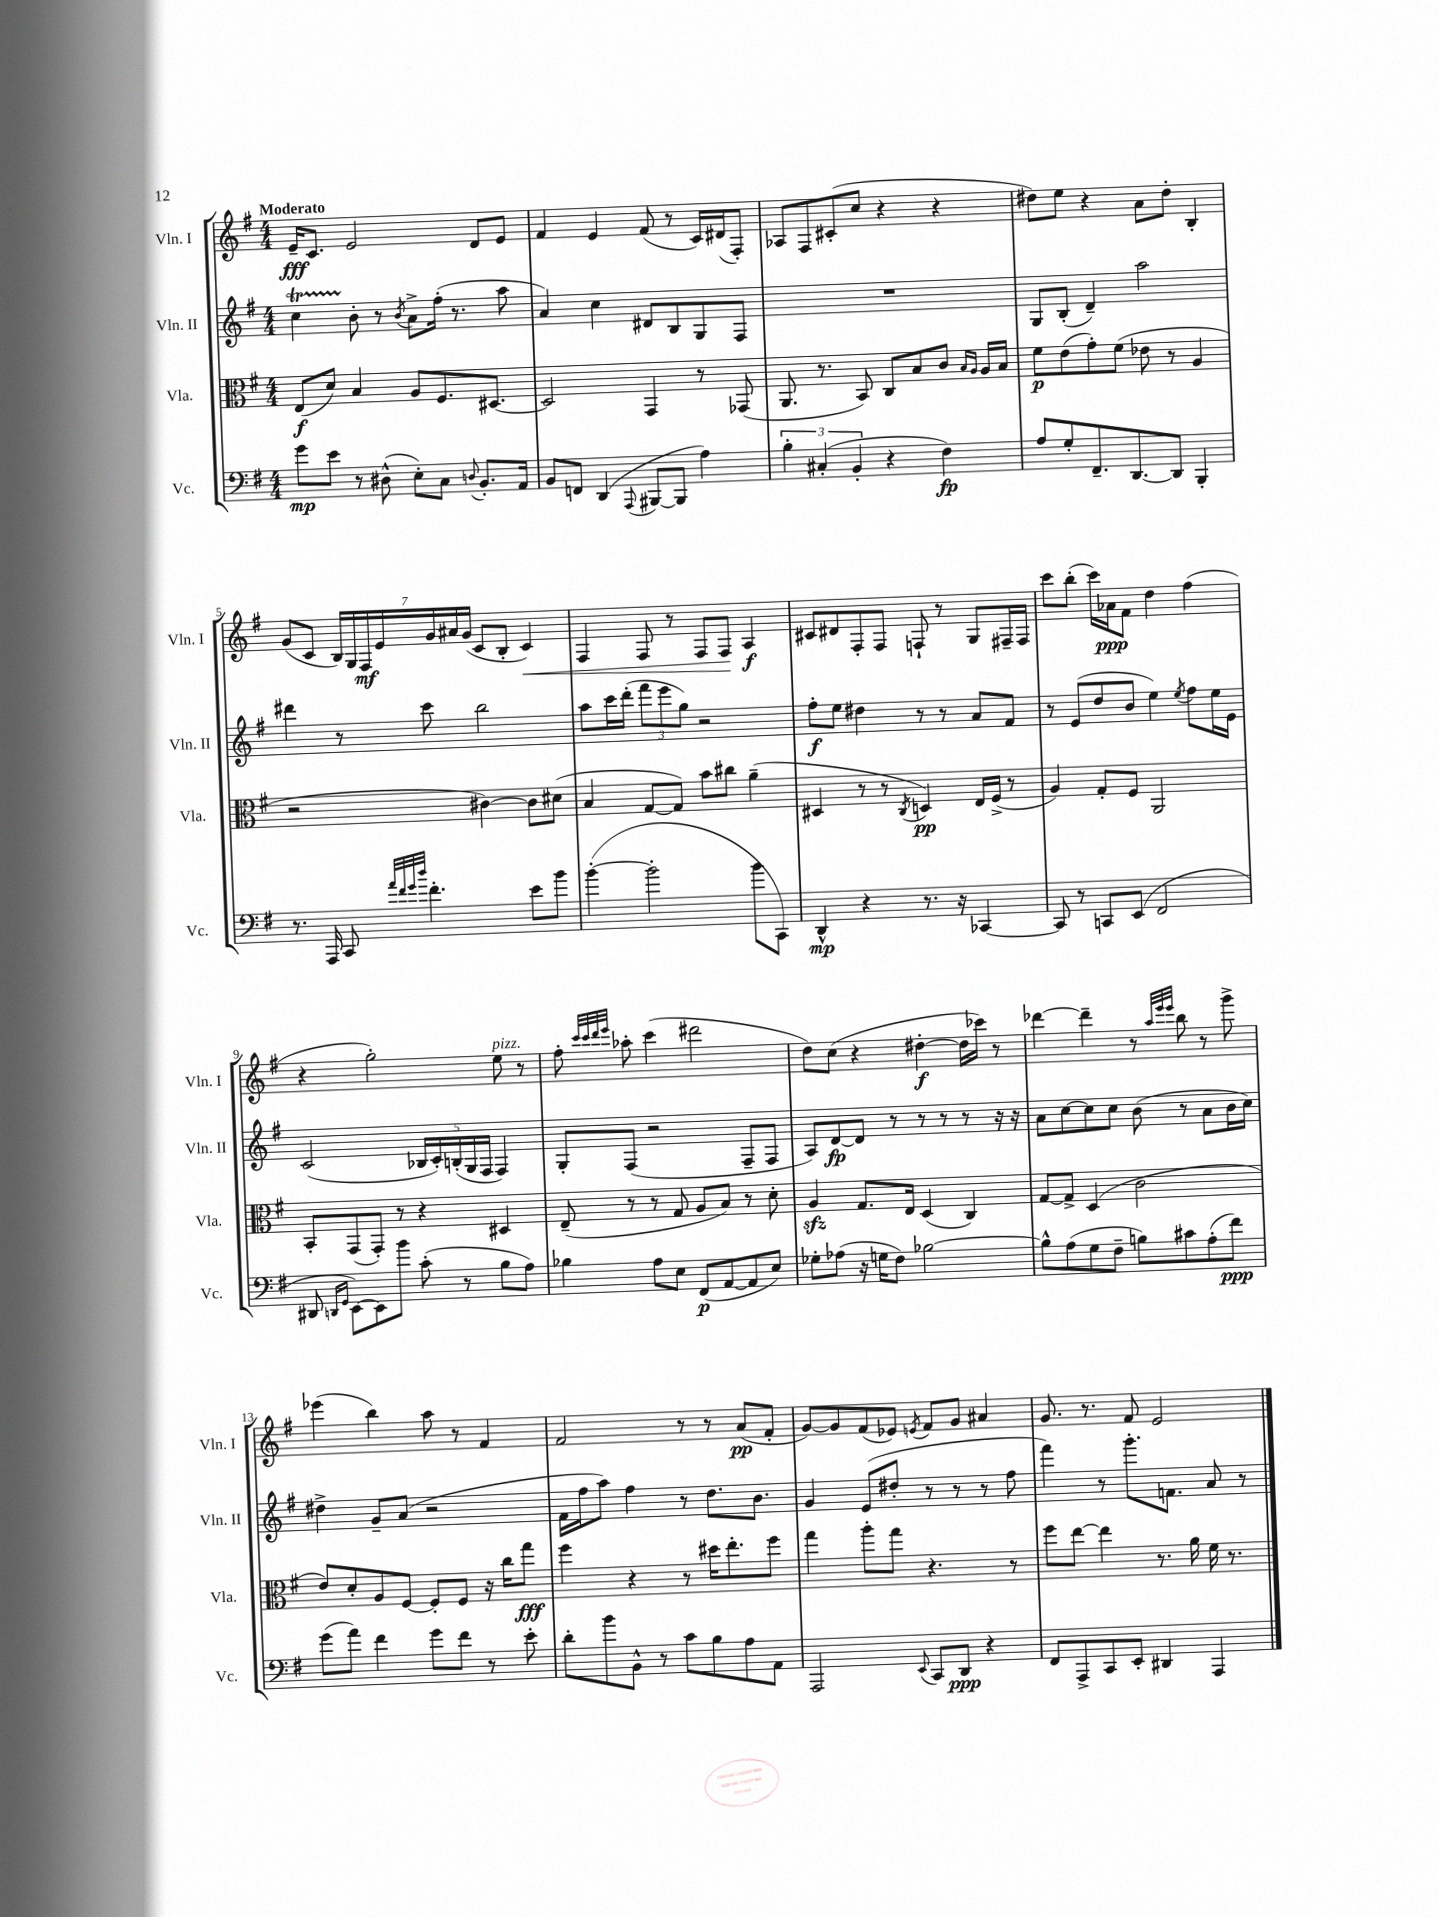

**kern	**kern	**kern	**kern
*staff4	*staff3	*staff2	*staff1
*clefF4	*clefC3	*clefG2	*clefG2
*k[f#]	*k[f#]	*k[f#]	*k[f#]
*M4/4	*M4/4	*M4/4	*M4/4
8g\L	(8E/L	4cc\	16e~/LK
.	.	.	8.c/J
8e\J	8d/J)	.	.
8r	4B/	8b'\	2e/
(8D#^^\	.	8r	.
.	.	8qb/	.
8E'\L)	8A/L	8a^\L	.
8C\J	8.F#/	(16ff#'\Jk	.
.	.	8.r	.
8qqD/	.	.	.
8.BB'/L	.	.	8d/L
.	[8.D#/J	.	.
.	.	8aa\	8e/J
16AA/Jk	.	.	.
=	=	=	=
8BB/L	2D#/]	4a/)	4f#/
8FF/J	.	.	.
(4DD/	.	4cc\	4e/
8qqAAA/	.	.	.
[8BBB#/L	4GG/	8d#/L	(8f#/
8BBB#/]J	.	8B/	8r
4A\)	8r	8G/	16c/LL)
.	.	.	(16d#/J
.	(8GG-/	8F#/J	8F#'/J)
=	=	=	=
6B'\	8.AA/	1r	8A-/L
.	.	.	8F#/
(6C#'/	.	.	.
.	8.r	.	.
.	.	.	(8c#'/
6BB'/	.	.	.
.	8BB/)	.	8cc/J
4r	8C/L	.	4r
.	8B/	.	.
4F#\)	8c/J	.	4r
.	16qqB/LL	.	.
.	16qqA/JJ	.	.
.	16A/LL	.	.
.	16B/JJ	.	.
=	=	=	=
8A/L	8f#\L	8G/L	8dd#\L)
8G'/	(8e\	(8B'/J	8ee\J
8.FF#~/	8g'\)	4d~/)	4r
.	(8f#\J	.	.
[8.DD/	.	.	.
.	8e-\	2aa\	8a\L
8DD/]J	8r	.	8dd#'\J
4BBB'/	4A/	.	4B'/
=	=	=	=
8.r	2r	4ddd#\	(8g/L
.	.	.	8c/J
16AAA/	.	.	.
8CC/	.	8r	28B/LL)
.	.	.	28G/
.	.	.	28F#/
.	.	.	28e/
32qqa/LLL	.	.	.
32qqf#/	.	.	.
32qqg/	.	.	.
32qqdd/JJJ	.	.	.
4.f#'\	.	8ccc\	.
.	.	.	28g/
.	.	.	28a#/
.	.	.	(28g/JJ
.	[4c#\)	2bb\	8c/L
.	.	.	8B'/J
8e\L	8c#\]L	.	4c/)
8b\J	(8d#\J	.	.
=	=	=	=
([4b'\	4B/	8aa\L	4F#/
.	.	16ccc\L	.
.	.	(16ddd'\JJ	.
2b'\]	[8G/L	12fff#\L	8F#/
.	.	12eee\	.
.	8G/]J)	.	8r
.	.	12gg\J)	.
.	8b\L	2r	8F#/L
.	8cc#\J	.	8F#/J
8b\L	(4a~\	.	4A/
8CC\J)	.	.	.
=	=	=	=
4DD^^/	4D#/	8ff#'\L	8c#/L
.	.	8ee\J	8d#/
4r	8r	4dd#\	8F#'/
.	8r	.	8F#/J
.	8qC/	.	.
8.r	4D/)	8r	8F`/
.	.	8r	8r
16r	.	.	.
[4CC-/	16E/LL	8a/L	8G/L
.	(16F#^/JJ	.	.
.	8r	8f#/J	16F#~/L
.	.	.	16F#/JJ
=	=	=	=
8CC-/]	4A/)	8r	8ccc\L
8r	.	(8e/L	(8bb'\J
8CC/L	8G'/L	8dd/	16ccc\LL)
.	.	.	16a-\J
(8EE/J	8F#/J	8b/J	8f#\J
2FF#/	2AA/	4ee\)	4dd\
.	.	8qee/	.
.	.	8ff#\L	(4ff#\
.	.	16ee\L	.
.	.	16e\JJ	.
=	=	=	=
8DD#/	8BB'/L	(2c/	4r
16qqDD/LL	.	.	.
16qqGG/JJ	.	.	.
[8EE\L)	(8GG/	.	.
8EE\]	8GG'/J)	.	2gg'\)
8b\J	8r	.	.
(8c'\	4r	20B-/LL	.
.	.	20c'/)	.
.	.	(20B'/	.
8r	.	.	.
.	.	20G/	.
.	.	20F#/JJ	.
8B\L	4D#/	4F#/)	8ee\
8A\J)	.	.	8r
=	=	=	=
4B-\	(8E~/	8G'/L	8ff#'\
.	.	.	32qqccc/LLL
.	.	.	32qqccc/
.	.	.	32qqddd/
.	.	.	32qqeee/JJJ
.	8r	(8F#/J	8aa-'\
8A\L	8r	2r	(4ccc\
8E\J	8G/	.	.
(8FF#/L	8A/L	.	2ddd#\
[8AA/	8B/J)	.	.
8AA/]	8r	8F#~/L	.
8E/J)	8d'\	8F#/J	.
=	=	=	=
8G-'\L	4A/	8A/L)	8dd\L)
(8A-\J	.	[8d/	(8cc\J
16r	8.G/L	8d/]J	4r
16G\LK	.	.	.
8F#\J)	.	8r	.
.	16E/Jk	.	.
[2B-\	(4D/	8r	[4dd#'\
.	.	8r	.
.	4C/)	8r	16dd#\]LL
.	.	.	16ccc-\JJ)
.	.	16r	8r
.	.	16r	.
=	=	=	=
8B-^^\]L	[8G/L	8a\L	[4ddd-\
(8A\	8G^/]J	[8cc\	.
8G\	(4D/	8cc\]	4ddd-~\]
8F#~\J	.	8cc\J	.
8B\L)	2c\	(8b\	8r
.	.	.	32qqaa/LLL
.	.	.	32qqeee/
.	.	.	32qqeee/JJJ
8c#\	.	8r	8bb\
(8A'\	.	8a\L	8r
8f#\J)	.	16b\L	8ggg^\
.	.	16cc\JJ)	.
=	=	=	=
(8g\L	8e/L)	4dd#^\	(4eee-\
8a\J)	8d'/	.	.
4f#\	8A/	8g~/L	4bb\)
.	[8F#/J	(8a/J	.
8g\L	8F#'/]L	2r	8aa\
8f#\J	8F#/J	.	8r
8r	16r	.	4f#/
.	16cc\LK	.	.
8e'\	8gg\J	.	.
=	=	=	=
8d'\L	4ff#\	16f#\LL	2f#/
.	.	16ff#\J	.
8b\	.	8aa\J)	.
8BB^^\J	4r	4ff#\	.
8r	.	.	.
8c\L	8r	8r	8r
8B\	16dd#\LK	8.dd\L	8r
.	8.ee'\	.	.
8A\	.	.	(8a/L
.	.	8.b\J	.
8AA\J	8ff#\J	.	8f#'/J
=	=	=	=
2AAA/	4gg\	4g/	[8g/L)
.	.	.	8g/]
.	8aa'\L	(8e/L	(8f#/
.	8gg\J	8dd#'/J	8e-/J)
8qqEE/	.	.	8qe/
8CC/L	4.r	8r	8f#/L
8DD/J	.	8r	8g/J
4r	.	8r	4a#/
.	8r	8ff#\	.
=	=	=	=
8FF#/L	8ff#\L	4fff#\)	8.g/
8AAA^/	[8ee\J	.	.
.	.	.	8.r
8CC/	4ee\]	8r	.
8EE'/J	.	8.ggg'\L	8f#/
4DD#/	8.r	.	2e/
.	.	8.f\J	.
.	16a\	.	.
4AAA/	16f#\	8a/	.
.	8.r	.	.
.	.	8r	.
==	==	==	==
*-	*-	*-	*-
